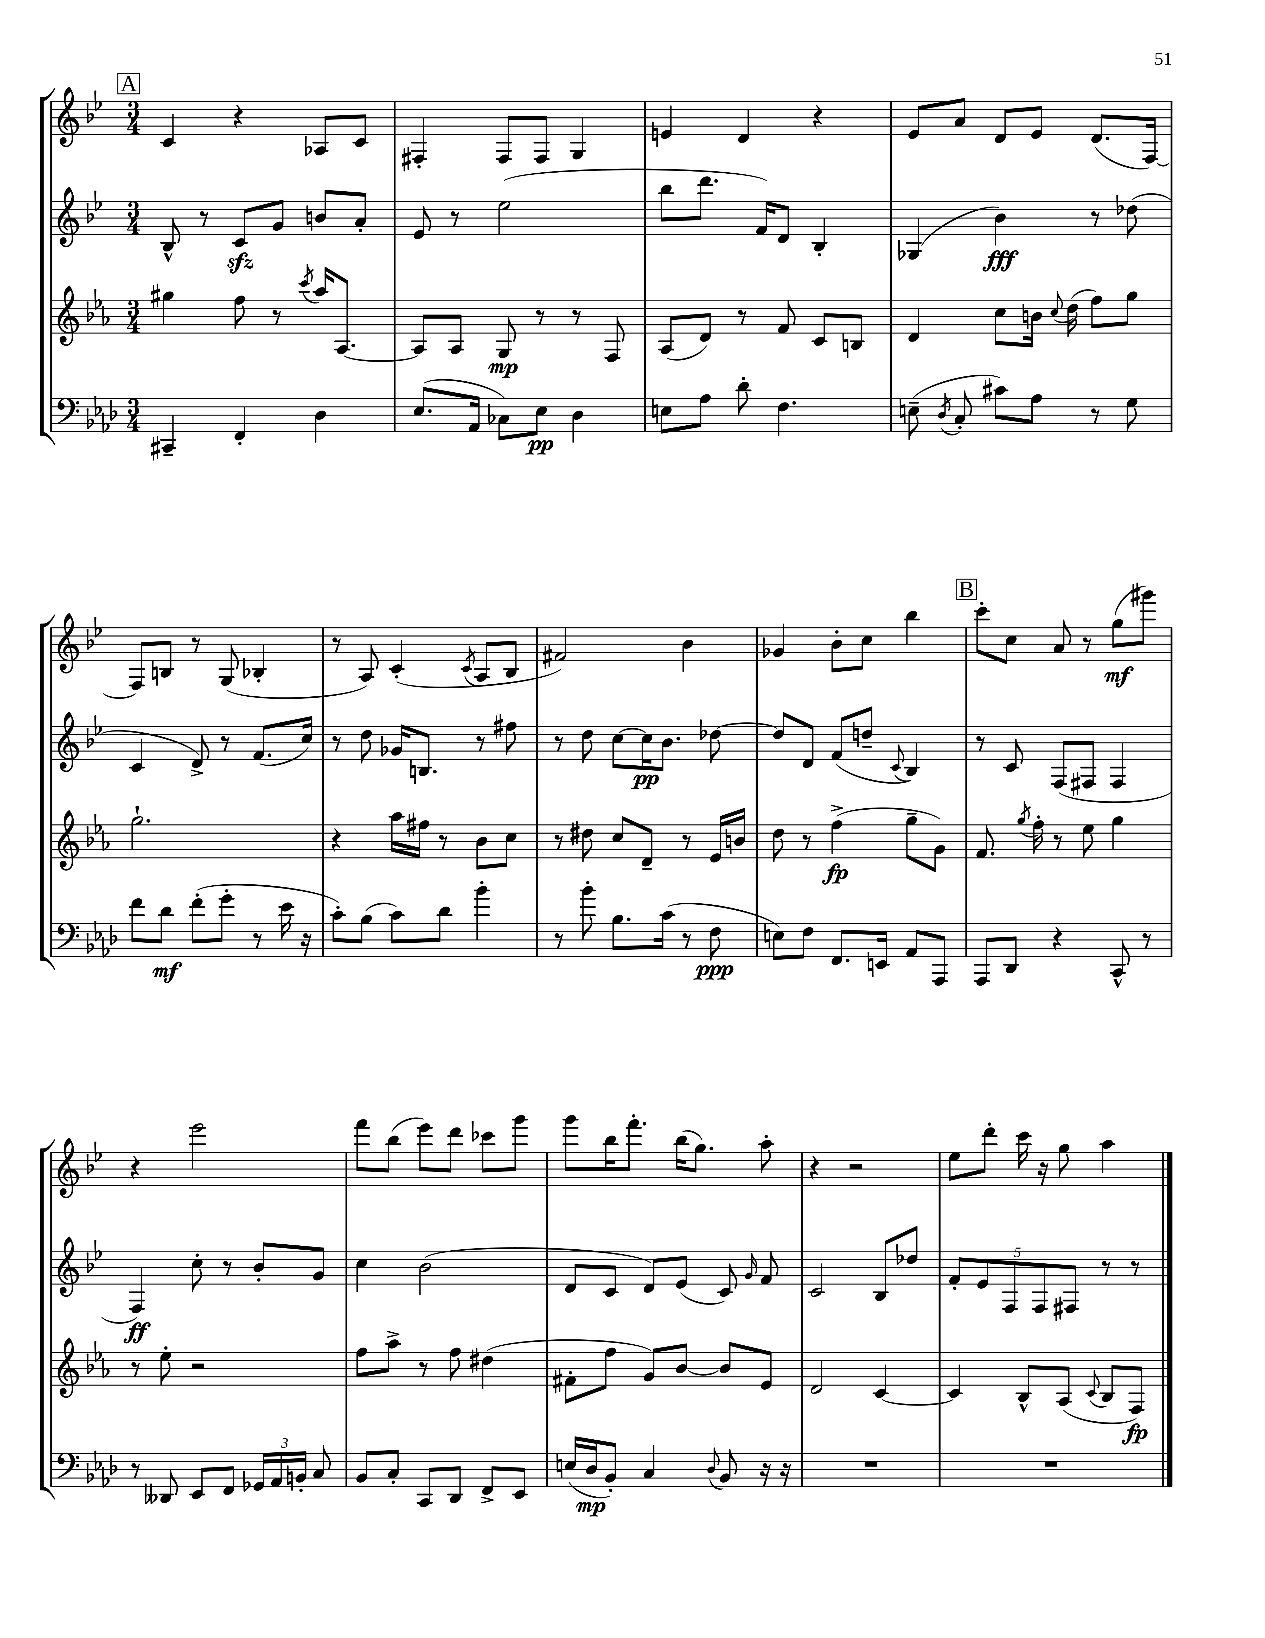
<<
\new StaffGroup <<
\new Staff = "s0" {
    \clef treble \key bes \major \numericTimeSignature \time 3/4
    \autoBeamOff \mark \markup { \box "A" } c'4 r4 aes8[ c'8] |
    fis4-. fis8[ fis8] g4 |
    e'4 d'4 r4 |
    ees'8[ a'8] d'8[ ees'8] d'8.[( f16]~) |
    f8[ b8] r8 g8( bes4-. |
    r8 a8) c'4-.( \acciaccatura { c'8 } a8[ bes8] |
    fis'2) bes'4 |
    ges'4 bes'8[-. c''8] bes''4 |
    \mark \markup { \box "B" } c'''8[-. c''8] a'8 r8 g''8[\mf( gis'''8]) |
    r4 ees'''2 |
    f'''8[ bes''8]( ees'''8[) d'''8] ces'''8[ g'''8] |
    g'''8[ bes''16 f'''8.]-. bes''16[( g''8.]) a''8-. |
    r4 r2 |
    ees''8[ d'''8]-. c'''16 r16 g''8 a''4 \bar "|." |
}
\new Staff = "s1" {
    \clef treble \key bes \major \numericTimeSignature \time 3/4
    \autoBeamOff \mark \markup { \box "A" } bes8-^ r8 c'8[\sfz g'8] b'8[ a'8]-. |
    ees'8 r8 ees''2( |
    bes''8[ d'''8.] f'16[) d'8] bes4-. |
    ges4( bes'4\fff) r8 des''8( |
    c'4 d'8->) r8 f'8.[( c''16]) |
    r8 d''8 ges'16[ b8.] r8 fis''8 |
    r8 d''8 c''8[~ c''16\pp bes'8.] des''8~ |
    des''8[ d'8] f'8[( d''8]-- \appoggiatura { c'8 } bes4) |
    \mark \markup { \box "B" } r8 c'8 f8[( fis8] fis4 |
    f4\ff) c''8-. r8 bes'8[-. g'8] |
    c''4 bes'2( |
    d'8[ c'8] d'8[) ees'8]( c'8) \grace { g'16 } f'8 |
    c'2 bes8[ des''8] |
    \tuplet 5/4 { f'8[-. ees'8 f8 f8 fis8] } r8 r8 \bar "|." |
}
\new Staff = "s2" {
    \clef treble \key ees \major \numericTimeSignature \time 3/4
    \autoBeamOff \mark \markup { \box "A" } gis''4 f''8 r8 \acciaccatura { c'''8 } aes''16[ aes8.]~ |
    aes8[ aes8] g8\mp r8 r8 f8 |
    aes8[( d'8]) r8 f'8 c'8[ b8] |
    d'4 c''8[ b'16] \appoggiatura { c''8 } d''16( f''8[) g''8] |
    g''2.-! |
    r4 aes''16[ fis''16] r8 bes'8[ c''8] |
    r8 dis''8 c''8[ d'8]-- r8 ees'16[ b'16] |
    d''8 r8 f''4->\fp( g''8[-- g'8]) |
    \mark \markup { \box "B" } f'8. \acciaccatura { g''8 } f''16-. r8 ees''8 g''4 |
    r8 ees''8-. r2 |
    f''8[ aes''8]-> r8 f''8 dis''4( |
    fis'8[-. f''8] g'8[) bes'8]~ bes'8[ ees'8] |
    d'2 c'4~ |
    c'4 bes8[-^ aes8]( \appoggiatura { c'8 } bes8[ f8]\fp) \bar "|." |
}
\new Staff = "s3" {
    \clef bass \key aes \major \numericTimeSignature \time 3/4
    \autoBeamOff \mark \markup { \box "A" } cis,4-- f,4-. des4 |
    ees8.[( aes,16] ces8[) ees8]\pp des4 |
    e8[ aes8] des'8-. f4. |
    e8--( \acciaccatura { des8 } c8-. cis'8[) aes8] r8 g8 |
    f'8[ des'8]\mf f'8[-.( g'8]-. r8 ees'16 r16 |
    c'8[-.) bes8]( c'8[) des'8] bes'4-. |
    r8 bes'8-. bes8.[ c'16]( r8 f8\ppp |
    e8[) f8] f,8.[ e,16] aes,8[ aes,,8] |
    \mark \markup { \box "B" } aes,,8[ des,8] r4 c,8-^ r8 |
    r8 deses,8 ees,8[ f,8] \tuplet 3/2 { ges,16[ aes,16 b,16]-. } c8 |
    bes,8[ c8]-. c,8[ des,8] f,8[-> ees,8] |
    e16[( des16\mp bes,8]-.) c4 \appoggiatura { des8 } bes,8 r16 r16 |
    R2. |
    R2. \bar "|." |
}
>>
>>
\layout { \context { \Score \remove "Bar_number_engraver" } }
